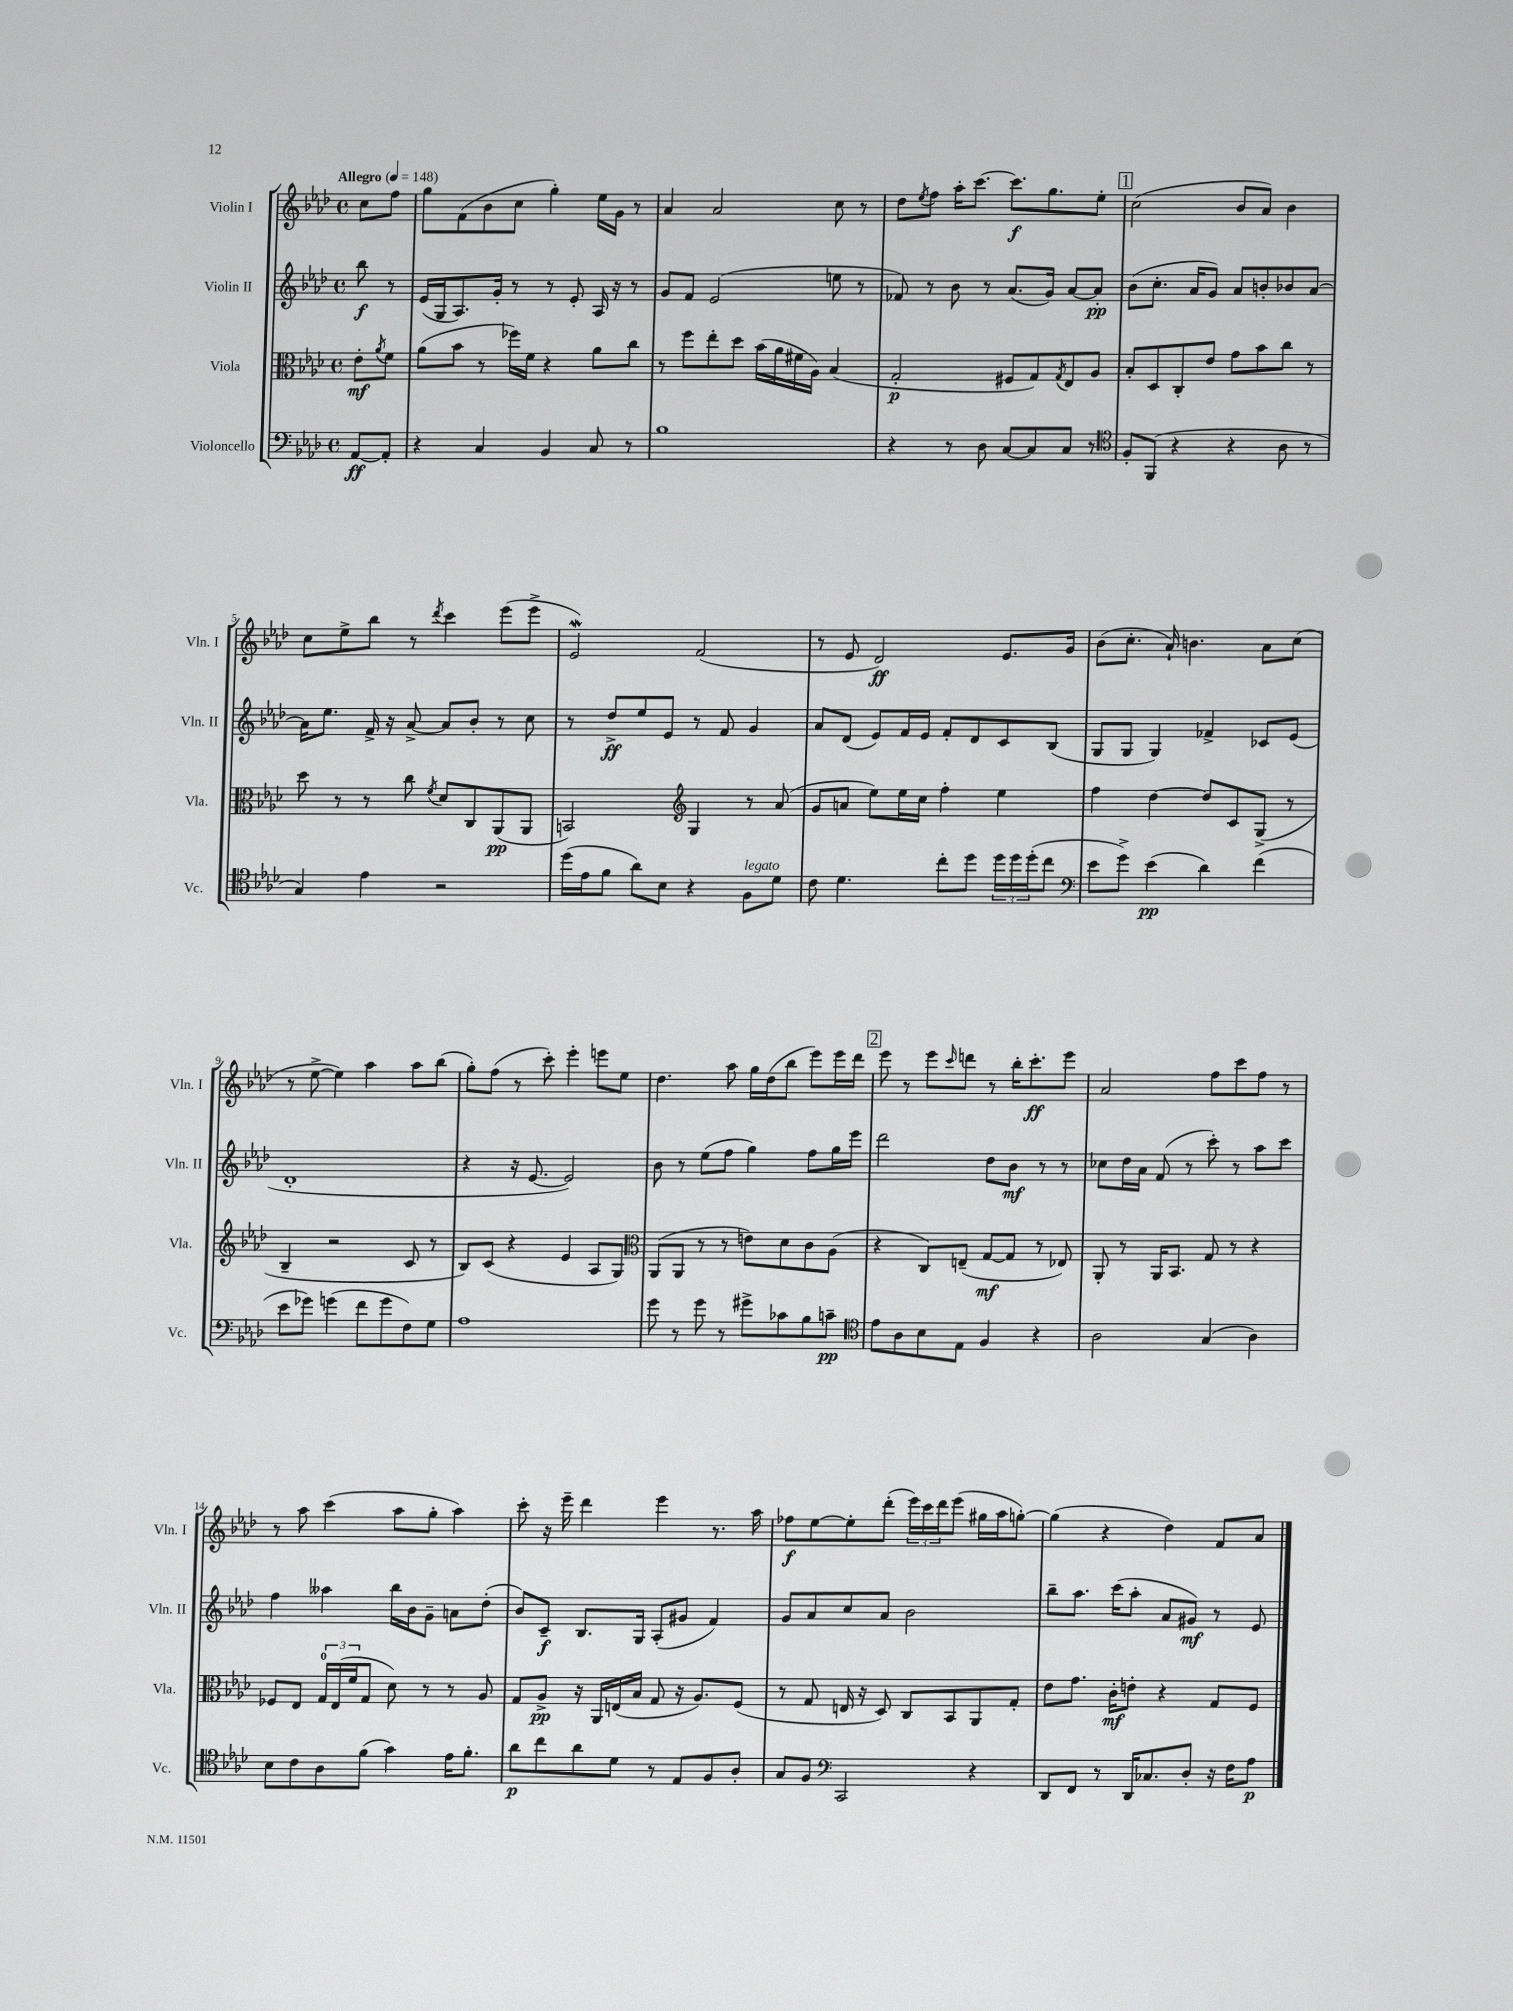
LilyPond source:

<<
\new StaffGroup <<
\new Staff = "s0" \with { instrumentName = "Violin I" shortInstrumentName = "Vln. I" } {
    \clef treble \key aes \major \defaultTimeSignature \time 4/4 \partial 4 \tempo "Allegro" 4 = 148
    c''8 f''8 |
    g''8 f'8( bes'8 c''8 g''4-.) ees''16 g'16 r8 |
    aes'4 aes'2 c''8 r8 |
    des''8 \acciaccatura { ees''8 } f''8 aes''16-. c'''8.~ c'''8.\f g''8. ees''8-. |
    \mark \markup { \box "1" } c''2( bes'8 aes'8) bes'4 |
    c''8 ees''8-> bes''8 r8 \acciaccatura { des'''8 } c'''4 ees'''8( ees'''8-> |
    ees'2\mordent) f'2( |
    r8 ees'8 des'2\ff) ees'8. g'16 |
    bes'8( c''8.-. aes'16-!) b'4. aes'8 c''8( |
    r8 ees''8~-> ees''4) aes''4 aes''8 bes''8( |
    g''8-.) f''8( r8 c'''8-.) ees'''4-. e'''8 ees''8 |
    des''4. aes''8 g''16 des''16( bes''8 ees'''8) ees'''16 des'''16 |
    \mark \markup { \box "2" } ees'''8 r8 ees'''8 \grace { c'''16 } d'''8 r8 bes''16-. c'''8.-.\ff ees'''8 |
    aes'2 f''8 c'''8 f''8 r8 |
    r8 aes''8 c'''4( aes''8 g''8-. aes''4) |
    c'''8-. r16 ees'''16-- des'''4 ees'''4 r8. aes''16 |
    fes''8\f ees''8~ ees''8-. des'''8-.( \tuplet 3/2 { ees'''16) c'''16 des'''16 } ees'''8( gis''16 aes''16 g''8~-.) |
    g''4( r4 des''4) f'8 aes'8 \bar "|." |
}
\new Staff = "s1" \with { instrumentName = "Violin II" shortInstrumentName = "Vln. II" } {
    \clef treble \key aes \major \defaultTimeSignature \time 4/4 \partial 4
    bes''8\f r8 |
    ees'16( g16 aes8.) g'16-. r8 r8 ees'8-. aes16 r16 r8 |
    g'8 f'8 ees'2( e''8 r8 |
    fes'8) r8 bes'8 r8 aes'8.( g'16) aes'8~ aes'8-.\pp |
    \mark \markup { \box "1" } bes'8( c''8.-. aes'16 g'8) aes'8 b'8-. bes'8 aes'8~ |
    aes'16 ees''8. f'16-> r16 aes'8~-> aes'8 bes'8-. r8 c''8 |
    r8 des''8->\ff ees''8 ees'8 r8 f'8 g'4 |
    aes'8 des'8( ees'8) f'16 ees'16 f'8-. des'8 c'8 bes8( |
    g8 g8 g4) fes'4-> ces'8 ees'8( |
    des'1-. |
    r4 r16 ees'8.~ ees'2) |
    bes'8 r8 ees''8( f''8 g''4) f''8 g''16 ees'''16 |
    \mark \markup { \box "2" } des'''2 des''8 bes'8\mf r8 r8 |
    ces''8 des''16 aes'16 f'8( r8 c'''8-.) r8 aes''8 c'''8 |
    f''4 aeses''4 bes''16 bes'16 g'8-- a'8 des''8-.( |
    bes'8) c'8--\f bes8. g16 aes8-.( gis'8 f'4) |
    g'8 aes'8 c''8 aes'8 bes'2 |
    bes''8-- aes''8. c'''16( aes''8-. aes'8 gis'8\mf) r8 ees'8 \bar "|." |
}
\new Staff = "s2" \with { instrumentName = "Viola" shortInstrumentName = "Vla." } {
    \clef alto \key aes \major \defaultTimeSignature \time 4/4 \partial 4
    ees'8-.\mf \acciaccatura { aes'8 } f'8 |
    aes'8( bes'8 r8 fes''16) f'16 r4 aes'8 c''8 |
    r8 f''8 ees''8-. des''8 bes'16( aes'16 fis'16 aes16) bes4( |
    g2-.\p fis8 g8) \acciaccatura { g8 } ees8 aes8 |
    \mark \markup { \box "1" } bes8-. des8 c8-. ees'8 g'8 bes'8 c''8 r8 |
    des''8 r8 r8 c''8 \acciaccatura { f'8 } des'8 c8 aes,8\pp( aes,8 |
    b,2) \clef treble g4 r8 aes'8( |
    g'8 a'8 ees''8) ees''16 c''16 f''4-. ees''4 |
    f''4 des''4~ des''8 c'8 g8->( r8 |
    bes4-- r2 c'8 r8 |
    bes8) c'8( r4 ees'4 aes8 g8) |
    \clef alto aes,8( aes,8 r8 r8 e'8) des'8 c'8 aes8( |
    \mark \markup { \box "2" } r4 c8) e8--( g8~\mf g8 r8 ees8) |
    aes,8-. r8 aes,16 bes,8. g8 r8 r4 |
    fes8 ees8 \tuplet 3/2 { g16-0 ees16( f'16 } g8 des'8) r8 r8 aes8 |
    g8 aes8->\pp r16 aes,16 e16( bes16 g8 r16 aes8.) f8( |
    r8 g8 e16 r16 des8) c8 bes,8 aes,8 g8-. |
    ees'8 g'8. c'16-.\mf e'8-. r4 g8 f8 \bar "|." |
}
\new Staff = "s3" \with { instrumentName = "Violoncello" shortInstrumentName = "Vc." } {
    \clef bass \key aes \major \defaultTimeSignature \time 4/4 \partial 4
    aes,8~\ff aes,8-. |
    r4 c4 bes,4 c8 r8 |
    bes1 |
    r4 r8 des8 c8~ c8 c8 r8 |
    \mark \markup { \box "1" } \clef tenor f8-. f,8( r4 r4 aes8 r8 |
    g4) ees'4 r2 |
    des''16( ees'16 f'8 aes'8) bes8 r4 f8^\markup { \italic "legato" } des'8 |
    c'8 des'4. c''8-. des''8 \tuplet 3/2 { des''16 des''16 des''16-.( } c''8 |
    \clef bass ees'8 g'8->) ees'4\pp( des'4) f'4( |
    ees'8 ges'8) g'4( f'8 g'8 f8) g8 |
    aes1 |
    g'8 r8 g'8 r8 gis'8-> ces'8 bes8 c'8--\pp |
    \mark \markup { \box "2" } \clef tenor ees'8 aes8 bes8 ees8 f4 r4 |
    aes2 g4( aes4) |
    bes8 c'8 aes8 f'8( g'4) ees'16 f'8.-. |
    aes'8\p c''8 aes'8 des'8 r8 ees8 f8 aes8-. |
    g8 f8 \clef bass c,2 r4 |
    des,8 f,8 r8 des,16 ces8. des8-. r16 f16 aes8\p \bar "|." |
}
>>
>>
